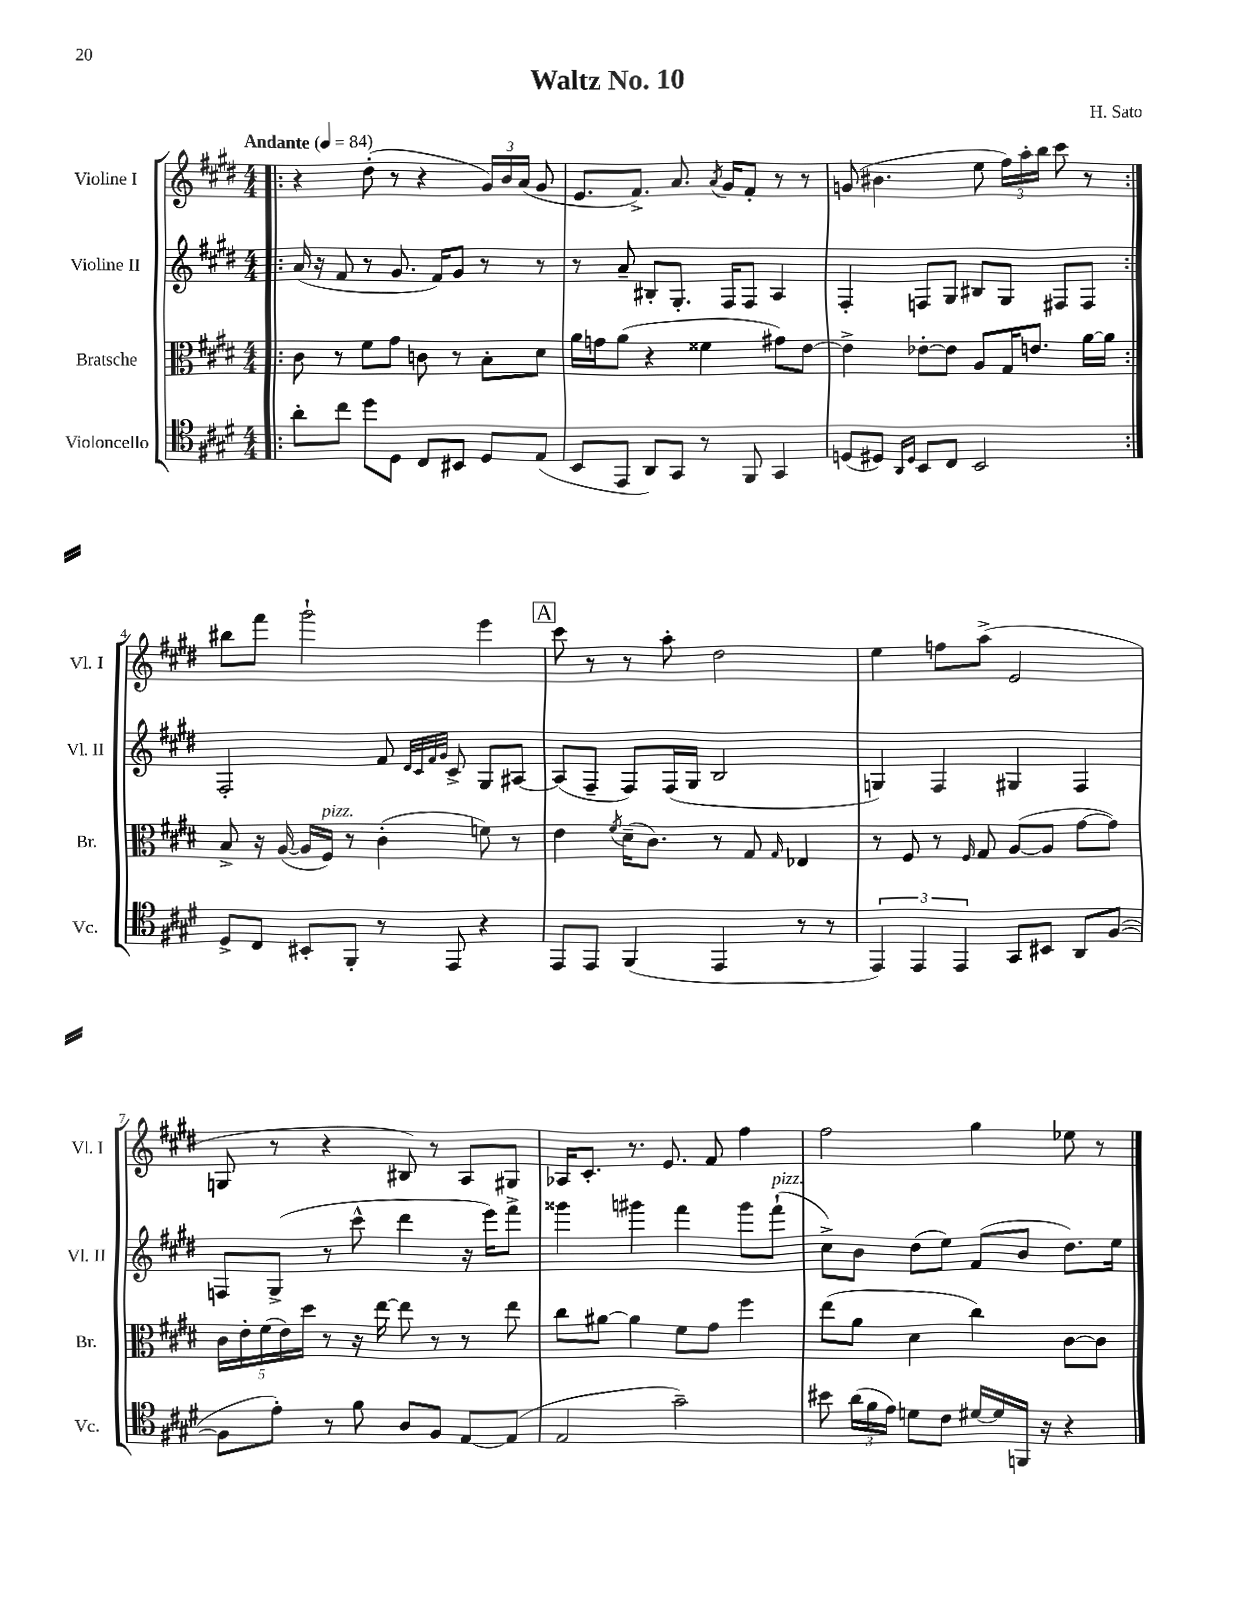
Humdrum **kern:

**kern	**kern	**kern	**kern
*part4	*part3	*part2	*part1
*staff4	*staff3	*staff2	*staff1
*I"Violoncello	*I"Bratsche	*I"Violine II	*I"Violine I
*I'Vc.	*I'Br.	*I'Vl. II	*I'Vl. I
*clefC4	*clefC3	*clefG2	*clefG2
*k[f#c#g#d#]	*k[f#c#g#d#]	*k[f#c#g#d#]	*k[f#c#g#d#]
*M4/4	*M4/4	*M4/4	*M4/4
*MM84	*MM84	*MM84	*MM84
=1!|:	=1!|:	=1!|:	=1!|:
!	!	!	!LO:TX:a:B:t=Andante
8a'\L	8c#\	(16a/	4r
.	.	16r	.
8cc#\J	8r	8f#/	.
8dd#\L	8f#\L	8r	(8dd#'\
8D#\J	8g#\J	8.g#/	8r
8C#/L	8cn\	.	4r
.	.	16f#/KL)	.
8BB#X/J	8r	8g#/J	.
8D#/L	8B'\L	8r	24g#/LL)
.	.	.	24b/
.	.	.	(24a/JJ
(8E/J	8d#\J	8r	8g#/
=2	=2	=2	=2
8BB/L	16a\LL	8r	8.e/L
.	16gn\J	.	.
8EE/J	(8a\J	8a~/	.
.	.	.	8.f#^/J)
8AA/L)	4r	8B#X'/L	.
8GG#/J	.	8.G#'/J	8.a/
8r	4f##X\	.	.
.	.	.	8qa/
.	.	16F#/KL	16g#/KL
8FF#/	.	8F#/J	8f#'/J
4GG#/	8g#X\L)	4A/	8r
.	[8e\J	.	8r
=3	=3	=3	=3
(8Dn/L	4e^\]	4F#'/	(8gn/
8D#X/J)	.	.	4.b#X\
16qqAA/LL	.	.	.
16qqD#/JJ	.	.	.
8BB/L	[8e-X'\L	8Fn/L	.
8C#/J	8e-\J]	8G#/J	.
2BB/	8A/L	8B#X/L	8ee\
.	16G#/K	8G#/J	24ff#\LL)
.	.	.	24aa'\
.	8.en/J	.	.
.	.	.	24bb\JJ
.	.	8F#X/L	8ccc#\
.	[16a\LL	8F#/J	8r
.	16a\JJ]	.	.
!!LO:LB:g=z
=4:|!	=4:|!	=4:|!	=4:|!
8D#^/L	8B^/	2F#'/	8bb#X\L
8C#/J	16r	.	8fff#\J
.	([16A/	.	.
8BB#X'/L	16A/LL]	.	2ggg#`\
!	!LO:TX:a:i:t=pizz.	!	!
.	16F#/JJ)	.	.
8FF#'/J	8r	.	.
8r	(4c#'\	8f#/	.
.	.	32qqd#/LLL	.
.	.	32qqc#/	.
.	.	32qqf#/	.
.	.	32qqg#/JJJ	.
8EE/	.	8c#^/	.
4r	8fn\)	8G#/L	4eee\
.	8r	[8A#X/J	.
!!LO:REH:place=s1:t=A
=5	=5	=5	=5
8EE/L	4e\	(8A#/L]	8ccc#\
8EE/J	.	8F#~/J	8r
.	8qf#/	.	.
(4FF#/	(16d#~\KL	8F#/L)	8r
.	8.c#\J)	.	.
.	.	(16F#/L	8aa'\
.	.	16G#/JJ	.
4EE/	8r	2B/	2dd#\
.	8G#/	.	.
.	16qqG#/	.	.
8r	4E-X/	.	.
8r	.	.	.
=6	=6	=6	=6
6EE/)	8r	4Gn/)	4ee\
.	8F#/	.	.
6EE/	.	.	.
.	8r	4F#/	8ffn\L
6EE/	.	.	.
.	16qqF#/	.	.
.	8G#/	.	(8aa^\J
8GG#/L	([8A/L	4G#X/	2e/
8BB#X/J	8A/J]	.	.
8AA/L	[8g#\L	4F#/	.
([8F#/J	8g#\J])	.	.
!!LO:LB:g=z
=7	=7	=7	=7
8F#\L]	20c#\LL	8Fn/L	8Gn/
.	20e'\	.	.
.	(20f#\	.	.
8e'\J)	.	(8G#^/J	8r
.	20e\)	.	.
.	20dd#\JJ	.	.
8r	8r	8r	4r
8f#\	16r	8ccc#^^\	.
.	[16ee\	.	.
8A/L	8ee\]	4ddd#\	8B#X/)
8F#/J	8r	.	8r
[8E/L	8r	16r	8A/L
.	.	16eee\KL)	.
(8E/J]	8ee\	8fff#^\J	8G#X/J
=8	=8	=8	=8
2E/	8cc#\L	4ggg##X\	16A-X/KL
.	.	.	8.c#'/J
.	[8a#X\J	.	.
.	4a#\]	4ggg#X\	8.r
.	.	.	8.e/
2g#~\)	8f#\L	4fff#\	.
.	8g#\J	.	8f#/
.	4ff#\	8ggg#\L	4ff#\
!	!	!LO:TX:a:i:t=pizz.	!
.	.	(8fff#`\J	.
=9	=9	=9	=9
8b#X\	(8ee\L	8cc#^\L)	2ff#\
(24a\LL	8a\J	8b\J	.
24f#\	.	.	.
24e\JJ)	.	.	.
8dn\L	4d#\	(8dd#\L	.
8c#\J	.	8ee\J)	.
[16d#X/LL	4cc#\)	(8f#/L	4gg#\
16d#/]	.	.	.
16FFn/JJ	.	8b/J	.
16r	.	.	.
4r	[8c#\L	8.dd#\L)	8ee-X\
.	8c#\J]	.	8r
.	.	16ee\Jk	.
==	==	==	==
*-	*-	*-	*-
